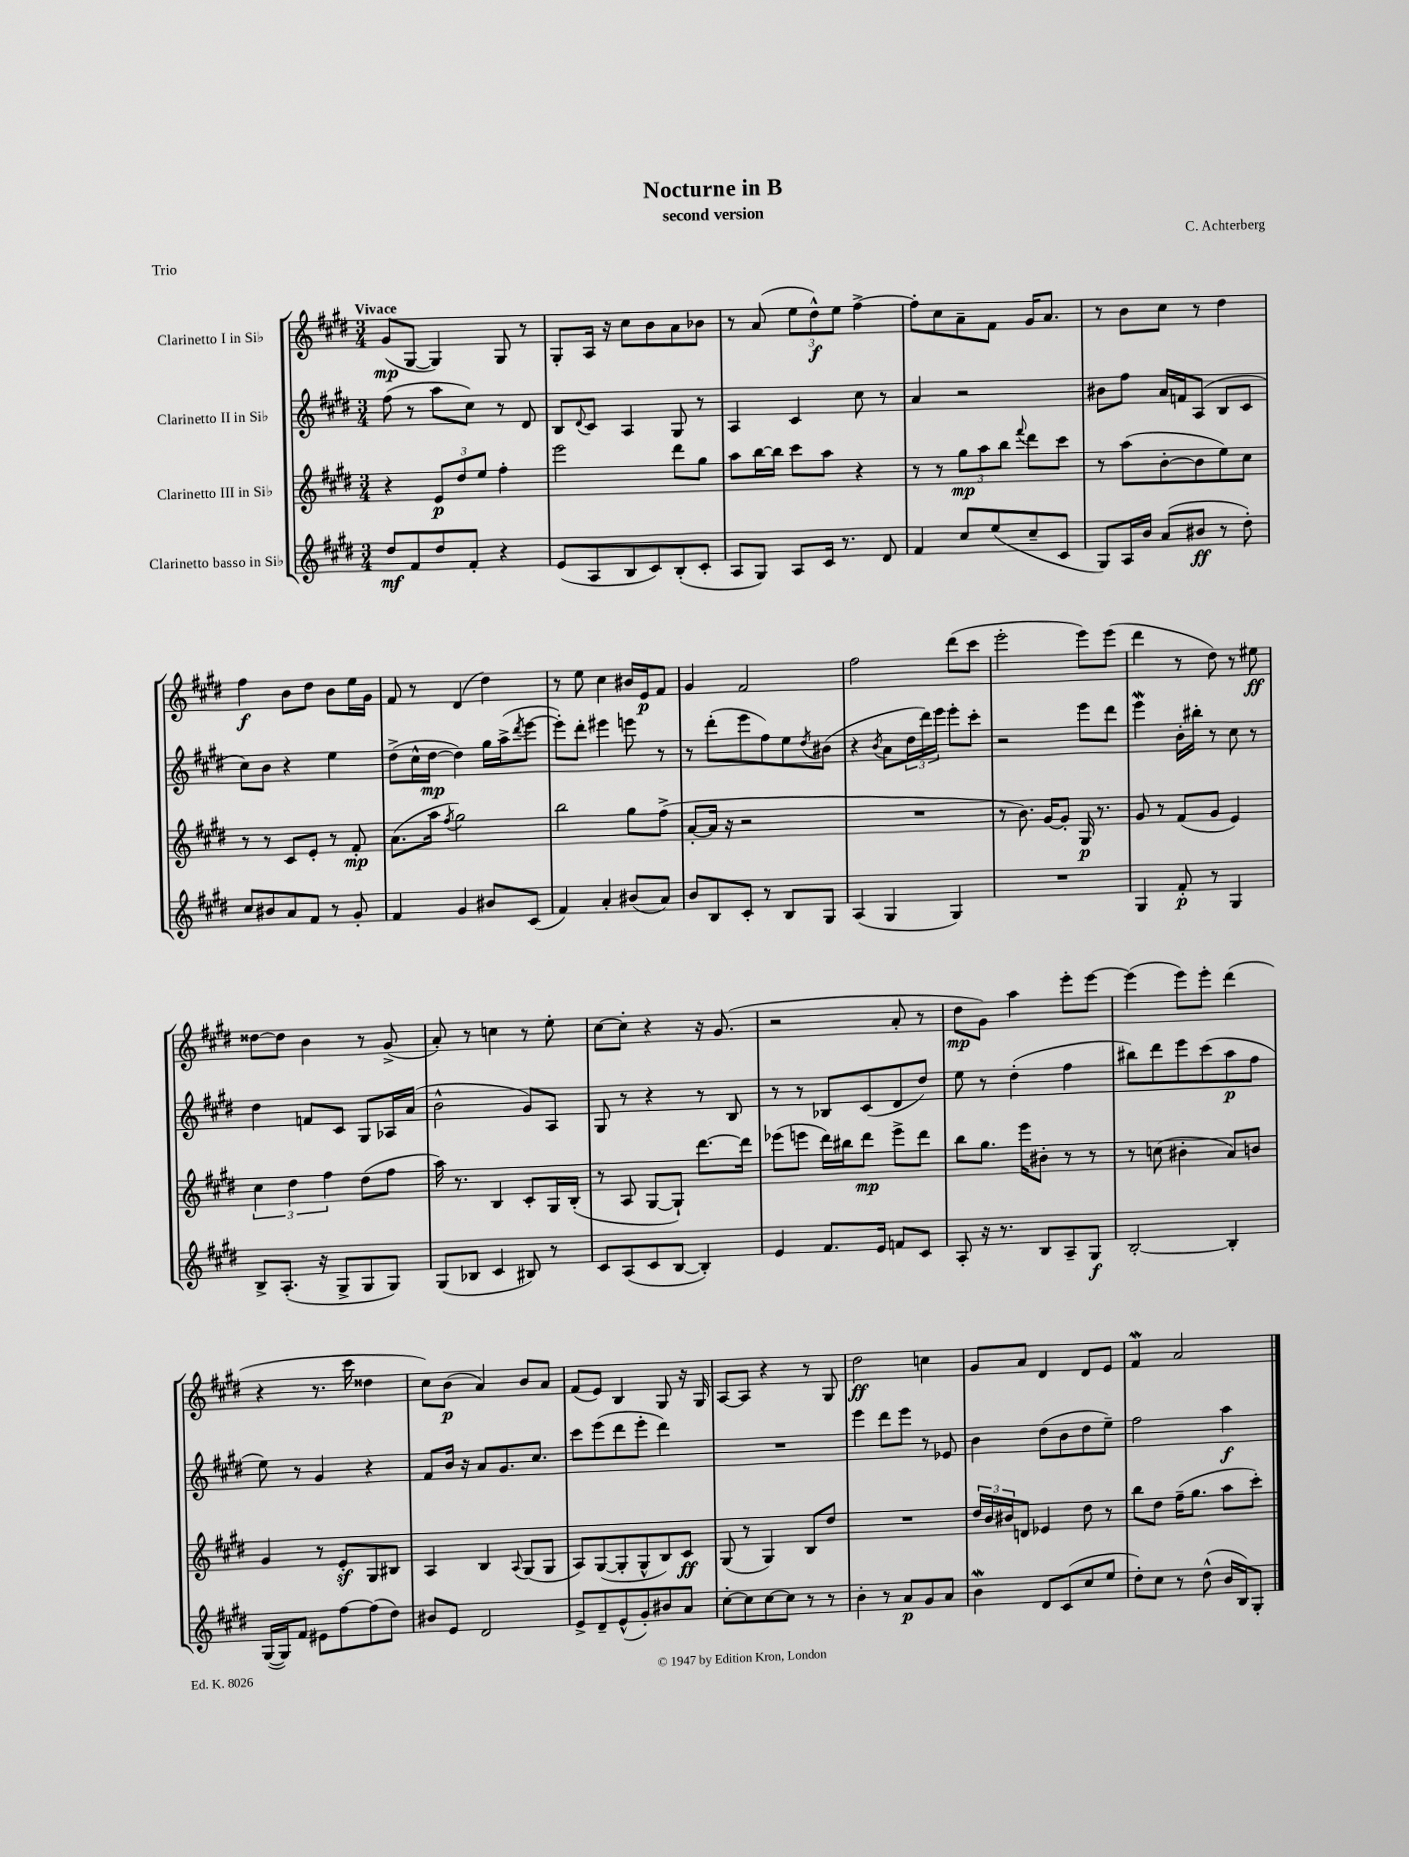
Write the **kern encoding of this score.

**kern	**kern	**kern	**kern
*staff4	*staff3	*staff2	*staff1
*clefG2	*clefG2	*clefG2	*clefG2
*k[f#c#g#d#]	*k[f#c#g#d#]	*k[f#c#g#d#]	*k[f#c#g#d#]
*M3/4	*M3/4	*M3/4	*M3/4
8dd#/L	4r	(8ff#\	(8g#/L
8f#/	.	8r	[8G#/J
8dd#/	12e/L	8aa\L	4G#/])
.	12dd#/	.	.
8f#'/J	.	8cc#\J)	.
.	12ee/J	.	.
4r	4ff#'\	8r	8G#/
.	.	8d#/	8r
=	=	=	=
(8e/L	2eee\	8B/L	8G#'/L
.	.	8qqd#/	.
8A/	.	8c#/J	16A/Jk
.	.	.	16r
8B/	.	4A/	8cc#\L
8c#/)	.	.	8b\
(8B'/	8ddd#\L	8G#/	8a\
8c#'/J	8gg#\J	8r	8b-\J
=	=	=	=
8A/L	8aa\L	4A/	8r
8G#/J)	[16bb\L	.	(8a/
.	16bb\]JJ	.	.
8A/L	8ccc#\L	4c#/	12ee\L
.	.	.	12dd#^^\)
16c#/Jk	8aa\J	.	.
.	.	.	12ee\J
8.r	.	.	.
.	4r	8cc#\	[4ff#^\
8d#/	.	8r	.
=	=	=	=
4f#/	8r	4a/	8ff#'\]L
.	8r	.	8cc#\
8cc#/L	12gg#\L	2r	8a~\
.	12aa\	.	.
(8ee/	.	.	8f#\J
.	12bb\J	.	.
.	8qqfff#/	.	.
8cc#~/	8ddd#\L	.	16g#/LK
.	.	.	8.a/J
8c#/J	8ccc#\J	.	.
=	=	=	=
8G#/L)	8r	8b#\L	8r
16A/L	(8aa\L	8ff#\J	8b\L
16b/JJ	.	.	.
(8a/L	[8b'\	16a/LL	8cc#\J
.	.	16f/J	.
8b#/J	8b\]	(8A/J	8r
8r	8ee\)	8B/L	4dd#\
8dd#'\)	8cc#\J	8c#/J	.
=	=	=	=
8cc#/L	8r	8cc#\L)	4ff#\
8b#/	8r	8b\J	.
8a/	8c#/L	4r	8b\L
8f#/J	8e'/J	.	8dd#\J
8r	8r	4ee\	8b\L
8g#'/	8f#'/	.	16ee\L
.	.	.	16g#\JJ
=	=	=	=
4f#/	(8.a\L	(8dd#^\L	8f#/
.	.	16cc#^^\L	8r
.	16aa\Jk	[16dd#\JJ	.
.	8qff#/	.	.
4g#/	2gg#\)	4dd#\])	(4d#/
8b#/L	.	16gg#\LL	4dd#\)
.	.	(16aa^\J	.
.	.	8qddd#/	.
(8c#/J	.	[8eee\J	.
=	=	=	=
4f#/)	2bb\	8eee'\]L)	8r
.	.	8ddd#'\J	8ee\
4a'/	.	4eee#\	4cc#\
(8b#/L	8gg#\L	8eee\	16b#/LL
.	.	.	16e/J
8a/J)	(8ff#^\J	8r	8f#/J
=	=	=	=
8b/L	[8a'/L	8r	4g#/
8B/	16a/]Jk	(8ddd#'\L	.
.	16r	.	.
8c#'/J	2r	8eee\	2f#/
8r	.	8ff#\)	.
8B/L	.	8ee\	.
.	.	8qdd#/	.
8G#/J	.	(8b#\J	.
=	=	=	=
(4A/	2.r	4r	2ff#\
.	.	8qb/	.
4G#/	.	8a\L	.
.	.	24dd#\L	.
.	.	24ddd#\)	.
.	.	24eee\JJ	.
4G#/)	.	8eee'\L	(8ddd#\L
.	.	8ccc#'\J	8ccc#\J
=	=	=	=
2.r	8r	2r	2eee'\
.	8.b\)	.	.
.	[16g#/LK	.	.
.	8g#'/]J	.	.
.	16G#/	8eee\L	8eee\L)
.	8.r	.	.
.	.	8ddd#\J	(8eee\J
=	=	=	=
4G#/	8g#/	4eee\	4ddd#\
.	8r	.	.
8f#'/	(8f#/L	16b'\LL	8r
.	.	16bb#'\JJ	.
8r	8g#/J	8r	8dd#\)
4G#/	4e/)	8cc#\	8r
.	.	8r	8ee#\
=	=	=	=
8B^/L	6cc#\	4dd#\	[8dd##\L
(8.A'/J	.	.	8dd##\]J
.	6dd#\	.	.
.	.	8f/L	4b\
16r	.	.	.
.	6ff#\	.	.
8G#^/L	.	8c#/J	.
8G#/	(8dd#\L	8G#/L	8r
8G#/J)	8ff#\J	16A-/L	(8g#^/
.	.	(16a/JJ	.
=	=	=	=
(8G#/L	16aa\)	2b^^\	8a'/)
.	8.r	.	.
8B-/J	.	.	8r
4c#/	4B/	.	4cc\
8B#/)	8c#'/L	8g#/L)	8r
8r	16G#/L	8A/J	8ee'\
.	(16B'/JJ	.	.
=	=	=	=
8c#/L	8r	8G#/	[8cc#\L
(8A/	8A/	8r	8cc#'\]J
8c#/	[8G#/L	4r	4r
[8B/J	8G#`/]J)	.	.
4B'/])	[8.ddd#\L	8r	16r
.	.	.	(8.g#/
.	.	8B/	.
.	16ddd#\]Jk	.	.
=	=	=	=
4e/	(8eee-\L	8r	2r
.	8eee\J	8r	.
8.f#/L	16ddd#\LL)	8B-/L	.
.	16bb#\J	.	.
.	8ddd#\J	(8c#/	.
16e/Jk	.	.	.
8f/L	8eee^\L	8d#/	8a'/
8c#/J	8ddd#\J	8dd#/J)	8r
=	=	=	=
8A'/	8bb\L	8ee\	8dd#\L
16r	8.gg#\J	8r	8g#\J)
8.r	.	.	.
.	.	(4dd#'\	4aa\
.	16eee\LK	.	.
8B/L	8b#'\J	.	.
8A~/	8r	4ff#\	8eee'\L
8G#/J	8r	.	[8eee\J
=	=	=	=
[2B'/	8r	8bb#\L)	(4eee\]
.	(8cc\	8ddd#\	.
.	4b#'\	8eee\	8eee\L)
.	.	(8ccc#\	8eee'\J
4B'/]	8a/L)	8aa\	(4ddd#\
.	8b/J	8ff#\J	.
=	=	=	=
([16G#/LL	4g#/	8ee\)	4r
16G#/]J)	.	.	.
8f#/J	.	8r	.
8e#\L	8r	4g#/	8.r
[8ff#\	8e'/L	.	.
.	.	.	16ccc#\
(8ff#\]	8G#/	4r	4dd##\
8dd#\J)	8B#/J	.	.
=	=	=	=
8b#/L	4A/	8f#/L	8cc#\L)
8e/J	.	16b/Jk	(8b\J
.	.	16r	.
2d#/	4B/	8a/L	4a/)
.	.	8.g#/	.
.	8qqA/	.	.
.	(8G#/L	.	8b/L
.	.	8.cc#/J	.
.	8G#/J	.	8a/J
=	=	=	=
8e^/L	8A/L)	8ccc#\L	(8f#/L
8d#~/	([8G#/	(8eee\	8e/J)
(8e^^/	8G#'/]	8ddd#\	4B/
8g#'/)	8G#^^/	8eee'\J	.
8b#/	8B/)	4ddd#\)	8G#/
8a/J	8c#/J	.	16r
.	.	.	16G#/
=	=	=	=
[8cc#'\L	(8G#/	2.r	[8A/L
8cc#\]	8r	.	8A/]J
[8cc#\	4G#/)	.	4r
8cc#\]J	.	.	.
8r	8B/L	.	8r
8r	8dd#/J	.	8G#/
=	=	=	=
4b'\	2.r	4eee\	2dd#\
8r	.	8ddd#\L	.
8a/L	.	8eee\J	.
8g#/	.	8r	4cc\
8a/J	.	8e-/	.
=	=	=	=
4b\	24dd#/LL	4b\	8g#/L
.	24b/	.	.
.	24b#/J	.	.
.	8d/J	.	8a/J
8d#/L	4e-/	(8dd#\L	4d#/
(8c#/	.	8b\	.
8cc#/	8dd#\	8dd#\	8d#/L
8ee/J	8r	8ee~\J)	8e/J
=	=	=	=
8dd#'\L)	8bb\L	2ff#\	4f#/
8cc#\J	8dd#\J	.	.
8r	(16ff#~\LK	.	2a/
.	8.gg#\J	.	.
(8dd#^^\	.	.	.
16b/LL	8aa\L	4aa\	.
16B/J)	.	.	.
8G#'/J	8ccc#'\J)	.	.
==	==	==	==
*-	*-	*-	*-
